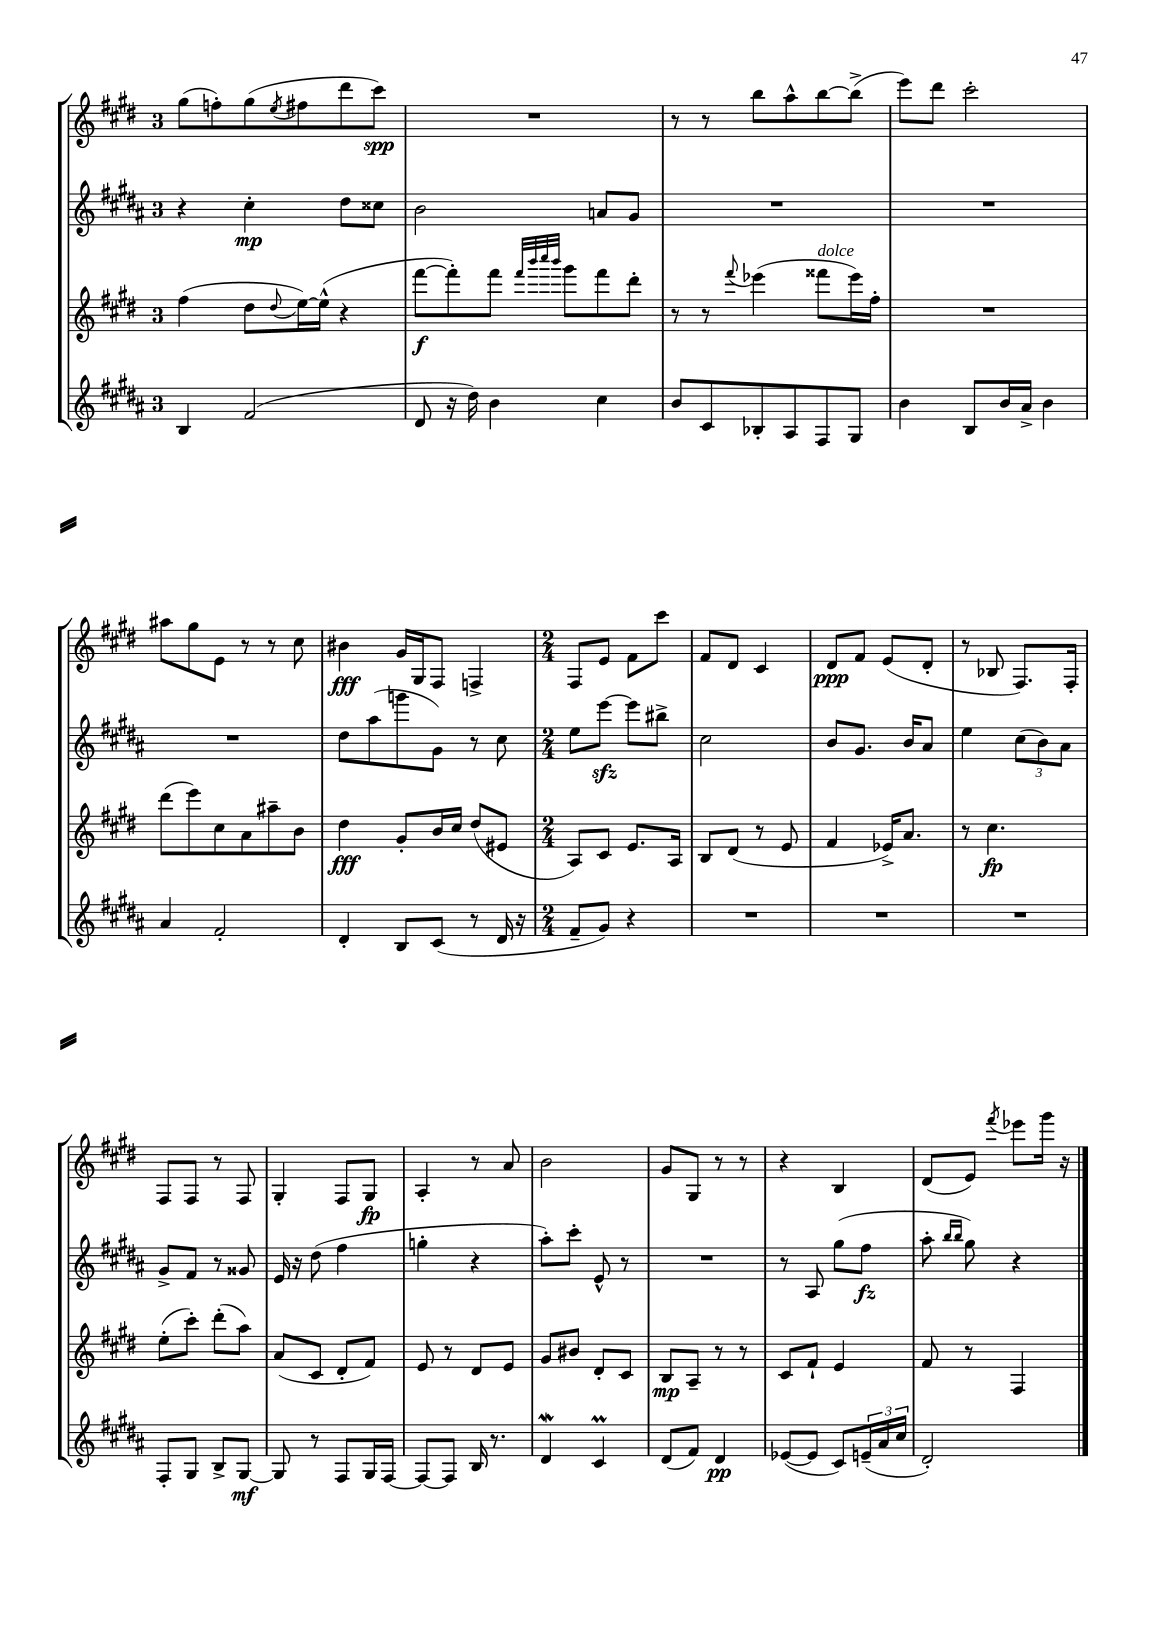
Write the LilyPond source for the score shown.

<<
\new StaffGroup <<
\new Staff = "s0" {
    \clef treble \key e \major \once \override Staff.TimeSignature.style = #'single-digit \time 3/4
    gis''8( f''8-.) gis''8( \acciaccatura { e''8 } fis''8 dis'''8 cis'''8\spp) |
    R2. |
    r8 r8 b''8 a''8-^ b''8~ b''8->( |
    e'''8) dis'''8 cis'''2-. |
    ais''8 gis''8 e'8 r8 r8 cis''8 |
    bis'4\fff gis'16 gis16 fis8 f4-> |
    \numericTimeSignature \time 2/4 fis8 e'8 fis'8 cis'''8 |
    fis'8 dis'8 cis'4 |
    dis'8\ppp fis'8 e'8( dis'8-. |
    r8 bes8 fis8.) fis16-. |
    fis8 fis8 r8 fis8 |
    gis4-. fis8 gis8\fp |
    a4-. r8 a'8 |
    b'2 |
    gis'8 gis8 r8 r8 |
    r4 b4 |
    dis'8( e'8) \acciaccatura { fis'''8 } ees'''8 gis'''16 r16 \bar "|." |
}
\new Staff = "s1" {
    \clef treble \key b \major \once \override Staff.TimeSignature.style = #'single-digit \time 3/4
    r4 cis''4-.\mp dis''8 cisis''8 |
    b'2 a'8 gis'8 |
    R2. |
    R2. |
    R2. |
    dis''8 ais''8( g'''8 gis'8) r8 cis''8 |
    \numericTimeSignature \time 2/4 e''8 e'''8~\sfz e'''8 bis''8-> |
    cis''2 |
    b'8 gis'8. b'16 ais'8 |
    e''4 \tuplet 3/2 { cis''8( b'8) ais'8 } |
    gis'8-> fis'8 r8 gisis'8 |
    e'16 r16 dis''8( fis''4 |
    g''4-. r4 |
    ais''8-.) cis'''8-. e'8-^ r8 |
    R2 |
    r8 ais8 gis''8( fis''8\fz |
    ais''8-. \grace { b''16 b''16 } gis''8) r4 \bar "|." |
}
\new Staff = "s2" {
    \clef treble \key e \major \once \override Staff.TimeSignature.style = #'single-digit \time 3/4
    fis''4( dis''8 \appoggiatura { dis''8 } e''16~) e''16-^( r4 |
    fis'''8~\f fis'''8-.) fis'''8 \grace { fis'''32 b'''32 cis''''32 b'''32 } gis'''8 fis'''8 dis'''8-. |
    r8 r8 \appoggiatura { fis'''8 } ees'''4( fisis'''8^\markup { \italic "dolce" } ees'''16) fis''16-. |
    R2. |
    dis'''8( e'''8) cis''8 a'8 ais''8-- b'8 |
    dis''4\fff gis'8-. b'16 cis''16 dis''8( eis'8 |
    \numericTimeSignature \time 2/4 a8) cis'8 e'8. a16 |
    b8 dis'8( r8 e'8 |
    fis'4 ees'16->) a'8. |
    r8 cis''4.\fp |
    e''8-.( cis'''8-.) dis'''8-.( a''8) |
    a'8( cis'8 dis'8-. fis'8) |
    e'8 r8 dis'8 e'8 |
    gis'8 bis'8 dis'8-. cis'8 |
    b8\mp a8-- r8 r8 |
    cis'8 fis'8-! e'4 |
    fis'8 r8 fis4 \bar "|." |
}
\new Staff = "s3" {
    \clef treble \key b \major \once \override Staff.TimeSignature.style = #'single-digit \time 3/4
    b4 fis'2( |
    dis'8 r16 dis''16) b'4 cis''4 |
    b'8 cis'8 bes8-. ais8 fis8 gis8 |
    b'4 b8 b'16 ais'16-> b'4 |
    ais'4 fis'2-. |
    dis'4-. b8 cis'8( r8 dis'16 r16 |
    \numericTimeSignature \time 2/4 fis'8-- gis'8) r4 |
    R2 |
    R2 |
    R2 |
    fis8-. gis8 b8-> gis8~\mf |
    gis8 r8 fis8 gis16 fis16~ |
    fis8~ fis8 b16 r8. |
    dis'4\mordent cis'4\prall |
    dis'8( fis'8) dis'4\pp |
    ees'8~( ees'8 cis'8) \tuplet 3/2 { e'16--( ais'16 cis''16 } |
    dis'2-.) \bar "|." |
}
>>
>>
\layout { \context { \Score \remove "Bar_number_engraver" } }
